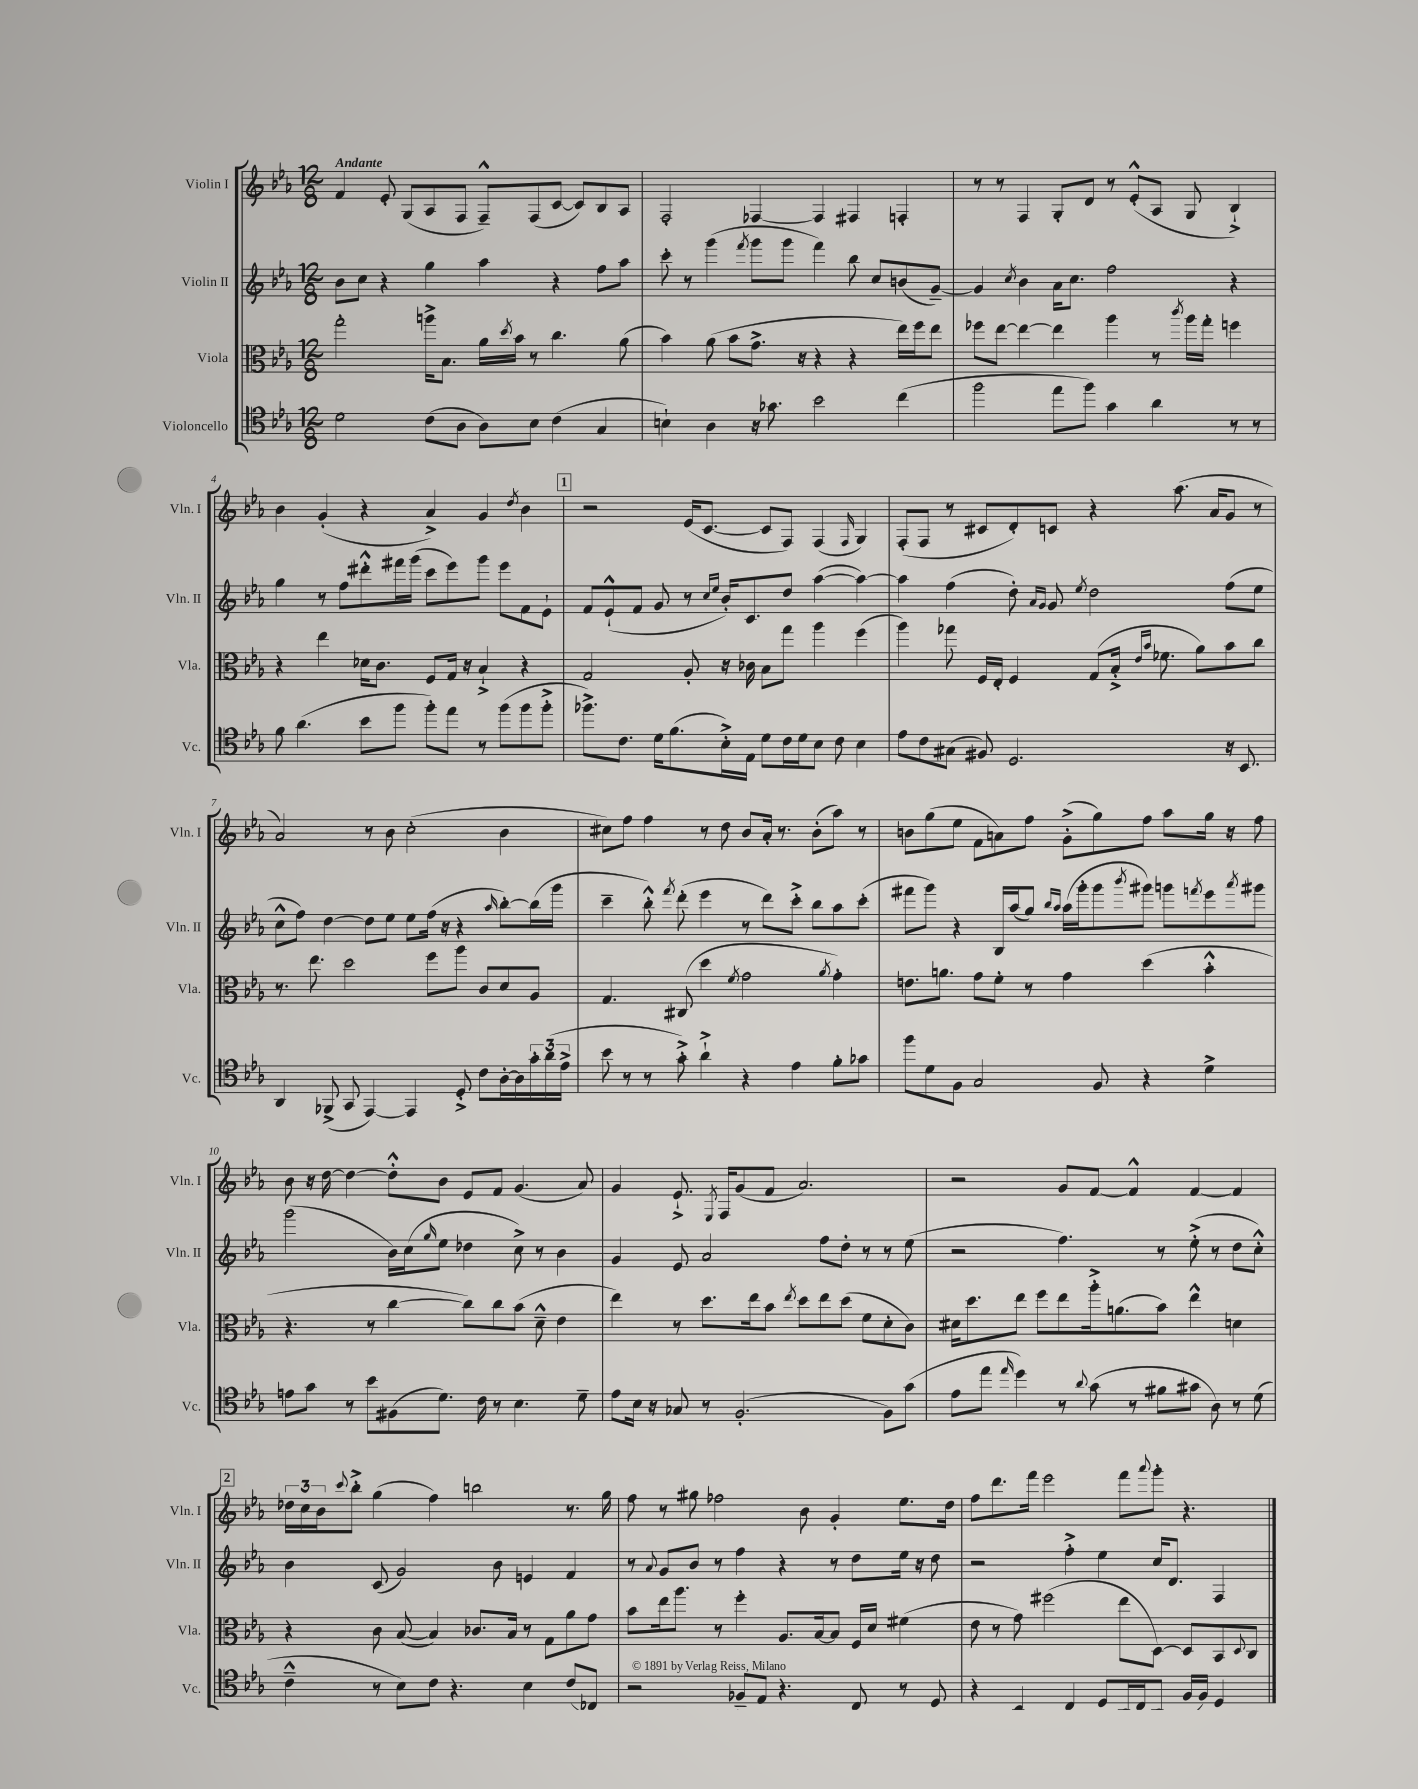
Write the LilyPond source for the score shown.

<<
\new StaffGroup <<
\new Staff = "s0" \with { instrumentName = "Violin I" shortInstrumentName = "Vln. I" } {
    \clef treble \key ees \major \numericTimeSignature \time 12/8 \tempo "Andante"
    f'4 ees'8-. g8( aes8 f8 f8---^) f8( c'8~ c'8) bes8 aes8 |
    f2-. fes4~ fes4 fis4 f4-. |
    r8 r8 f4 g8-. d'8 r8 ees'8-.-^( aes8 g8 bes4-!->) |
    bes'4 g'4-.( r4 aes'4->) g'4 \acciaccatura { d''8 } bes'4 |
    \mark \markup { \box "1" } r2 ees'16( c'8.~ c'8 f8) f4( \grace { f16 } g4) |
    f8-.( f8 r8 cis'8 d'8-.) c'8 r4 aes''8.( aes'16 g'8 r8 |
    aes'2) r8 bes'8 c''2-.( bes'4 |
    cis''8) f''8 f''4 r8 d''8 bes'8 aes'16-. r8. bes'8-.( aes''8) r8 |
    b'8 g''8( ees''8 f'8 a'8) f''8 g'8-.->( g''8) f''8 aes''8 g''16 r16 f''8 |
    bes'8 r16 d''16~ d''4~ d''8-.-^ bes'8 ees'8 f'8 g'4.( aes'8) |
    g'4 ees'8.-!-> \acciaccatura { ees8 } f16 g'8( f'8 aes'2.) |
    r2 g'8 f'8~ f'4-^ f'4~ f'4 |
    \mark \markup { \box "2" } \tuplet 3/2 { des''16 c''16 bes'16 } \appoggiatura { c'''8 } bes''8-.-> g''4( f''4) b''2 r8. g''16 |
    f''8 r8 gis''8 fes''2 bes'8 g'4-. ees''8. d''16 |
    f''8 d'''8. f'''16 ees'''2 f'''8 \appoggiatura { aes'''8 } g'''8-. r4. \bar "|." |
}
\new Staff = "s1" \with { instrumentName = "Violin II" shortInstrumentName = "Vln. II" } {
    \clef treble \key ees \major \numericTimeSignature \time 12/8
    bes'8 c''8 r4 g''4 aes''4 r4 f''8 aes''8 |
    c'''8-. r8 g'''4( \acciaccatura { f'''8 } g'''8 g'''8 f'''4) bes''8 c''8 b'8( g'8~--) |
    g'4 \acciaccatura { c''8 } bes'4 aes'16 c''8. f''2 r4 |
    g''4 r8 f''8 dis'''8-.-^ fis'''16 g'''16( c'''8 ees'''8) g'''8 ees'''8 f'8 ees'8-! |
    \mark \markup { \box "1" } f'8 ees'8-!-^( f'8 g'8 r8 \grace { c''16 ees''16 } bes'16-.) c'8. d''8 aes''4~( aes''4~) |
    aes''4 f''4( d''8-.) \grace { aes'16 g'16 } g'8 \acciaccatura { ees''8 } d''2 f''8( ees''8 |
    c''8-^ f''8) d''4~ d''8 ees''8 ees''8 f''16( r16 r4 \grace { aes''16 } bes''8~-.) bes''16( g'''16 |
    c'''4-- bes''8-.-^) \acciaccatura { f'''8 } d'''8-.( ees'''4 r8 d'''8) c'''8-.-> bes''8 aes''8 c'''8-.( |
    fis'''8 g'''8) r4 bes16 aes''16( g''8) \grace { bes''16 aes''16 } aes''16( g'''16-. g'''8 \acciaccatura { bes'''8 } gis'''8) g'''8 \acciaccatura { f'''8 } ees'''8 \acciaccatura { aes'''8 } gis'''8 |
    g'''2( bes'16) c''16( \grace { g''16 } ees''8 des''4 c''8->) r8 bes'4 |
    g'4 ees'8 aes'2 f''8 d''8-. r8 r8 ees''8( |
    r2 f''4.) r8 ees''8-.->( r8 d''8 c''8-.-^) |
    \mark \markup { \box "2" } bes'4 c'8( g'2) bes'8 e'4 f'4 |
    r8 \appoggiatura { aes'8 } g'8 bes'8 r8 f''4 r4 r8 d''8 ees''16 r16 d''8 |
    r2 f''4-.-> ees''4 c''16 d'8. f4 \bar "|." |
}
\new Staff = "s2" \with { instrumentName = "Viola" shortInstrumentName = "Vla." } {
    \clef alto \key ees \major \numericTimeSignature \time 12/8
    g''2-. a''16-> bes8. aes'16 \acciaccatura { d''8 } bes'16 r8 c''4. aes'8( |
    bes'4) aes'8( bes'8 g'8.-> r16 r4 r4 ees''16) f''16 ees''8 |
    fes''8 ees''8~ ees''4~ ees''4 aes''4 r8 \acciaccatura { c'''8 } aes''16 g''16-. f''4 |
    r4 ees''4 des'16 c'8. f8 g16 r16 bes4-!-> r4 |
    \mark \markup { \box "1" } g2 aes8-. r16 ces'16 bes8 g''8 aes''4 f''4( |
    aes''4) ges''8 f16 ees16-. f4 g8( bes16-.-> \grace { ees'16 bes'16 } fes'8. aes'8) bes'8 c''8 |
    r8. ees''8. d''2 f''8 aes''8 c'8 d'8 aes8 |
    g4. cis8( d''4 \acciaccatura { f'8 } g'2 \acciaccatura { aes'8 } g'4-.) |
    e'8. a'8. g'8 f'8-. r8 g'4 d''4( bes'4-.-^ |
    r4. r8 c''4~ c''8) c''8 bes'8( d'8---^ ees'4 |
    ees''4) r8 d''8. ees''16 bes'8 \acciaccatura { ees''8 } d''8 ees''8 d''8( f'8 d'8-. c'8) |
    dis'16 d''8. ees''8 f''8 ees''8 aes''16-.-> a'8.( bes'8) ees''4-^ d'4 |
    \mark \markup { \box "2" } r4 c'8 bes8~( bes4) ces'8. bes16 r8 g8 aes'8 g'8 |
    bes'8 ees''16 aes''8. r8 f''4-. aes8. bes16~ bes8 f16 d'16 fis'4( |
    ees'8 r8 g'8) fis''2( ees''8 d8~) d8 bes,8 \appoggiatura { d8 } c8 \bar "|." |
}
\new Staff = "s3" \with { instrumentName = "Violoncello" shortInstrumentName = "Vc." } {
    \clef tenor \key ees \major \numericTimeSignature \time 12/8
    d'2 c'8( aes8 aes8) bes8 c'4( g4 |
    b4-!) aes4 r16 ges'8. bes'2 c''4( |
    f''2 ees''8 f''8) g'4 aes'4 r8 r8 |
    f'8 aes'4.( bes'8 f''8 f''8-.) ees''8 r8 f''8( f''8 f''8-.-> |
    \mark \markup { \box "1" } fes''8.->) c'8. d'16 f'8.( bes16-.->) ees16 d'8 c'16 d'16 bes8 c'8 bes4 |
    ees'8 c'8 gis8( fis8) d2. r16 bes,8. |
    aes,4 fes,8->( g,8 ees,4~) ees,4 d8-.-> c'8 aes16~-. aes16 \tuplet 3/2 { g'16-. aes'16( ees'16-> } |
    bes'8 r8 r8 g'8-.->) aes'4-!-> r4 ees'4 f'8-. ges'8 |
    f''8 d'8 f8 g2 f8 r4 d'4-> |
    e'8 g'8 r8 bes'8 fis8( d'8.) c'16 r8 bes4. d'8-- |
    ees'8 bes16 r16 ges8 r8 f2.-.( f8) g'8( |
    ees'8 ees''8 \grace { ees''16 } d''4) r8 \appoggiatura { aes'8 } g'8( r8 fis'8 gis'8 aes8) r8 d'8( |
    \mark \markup { \box "2" } c'4---^ r8 bes8) c'8 r4. bes4 c'8( ces8 |
    r2 fes8--->) ees8 r4. c8-. r8 d8 |
    r4 bes,4 c4 d8 aes,16-. c16 aes,8( f16 f16) d4 \bar "|." |
}
>>
>>
